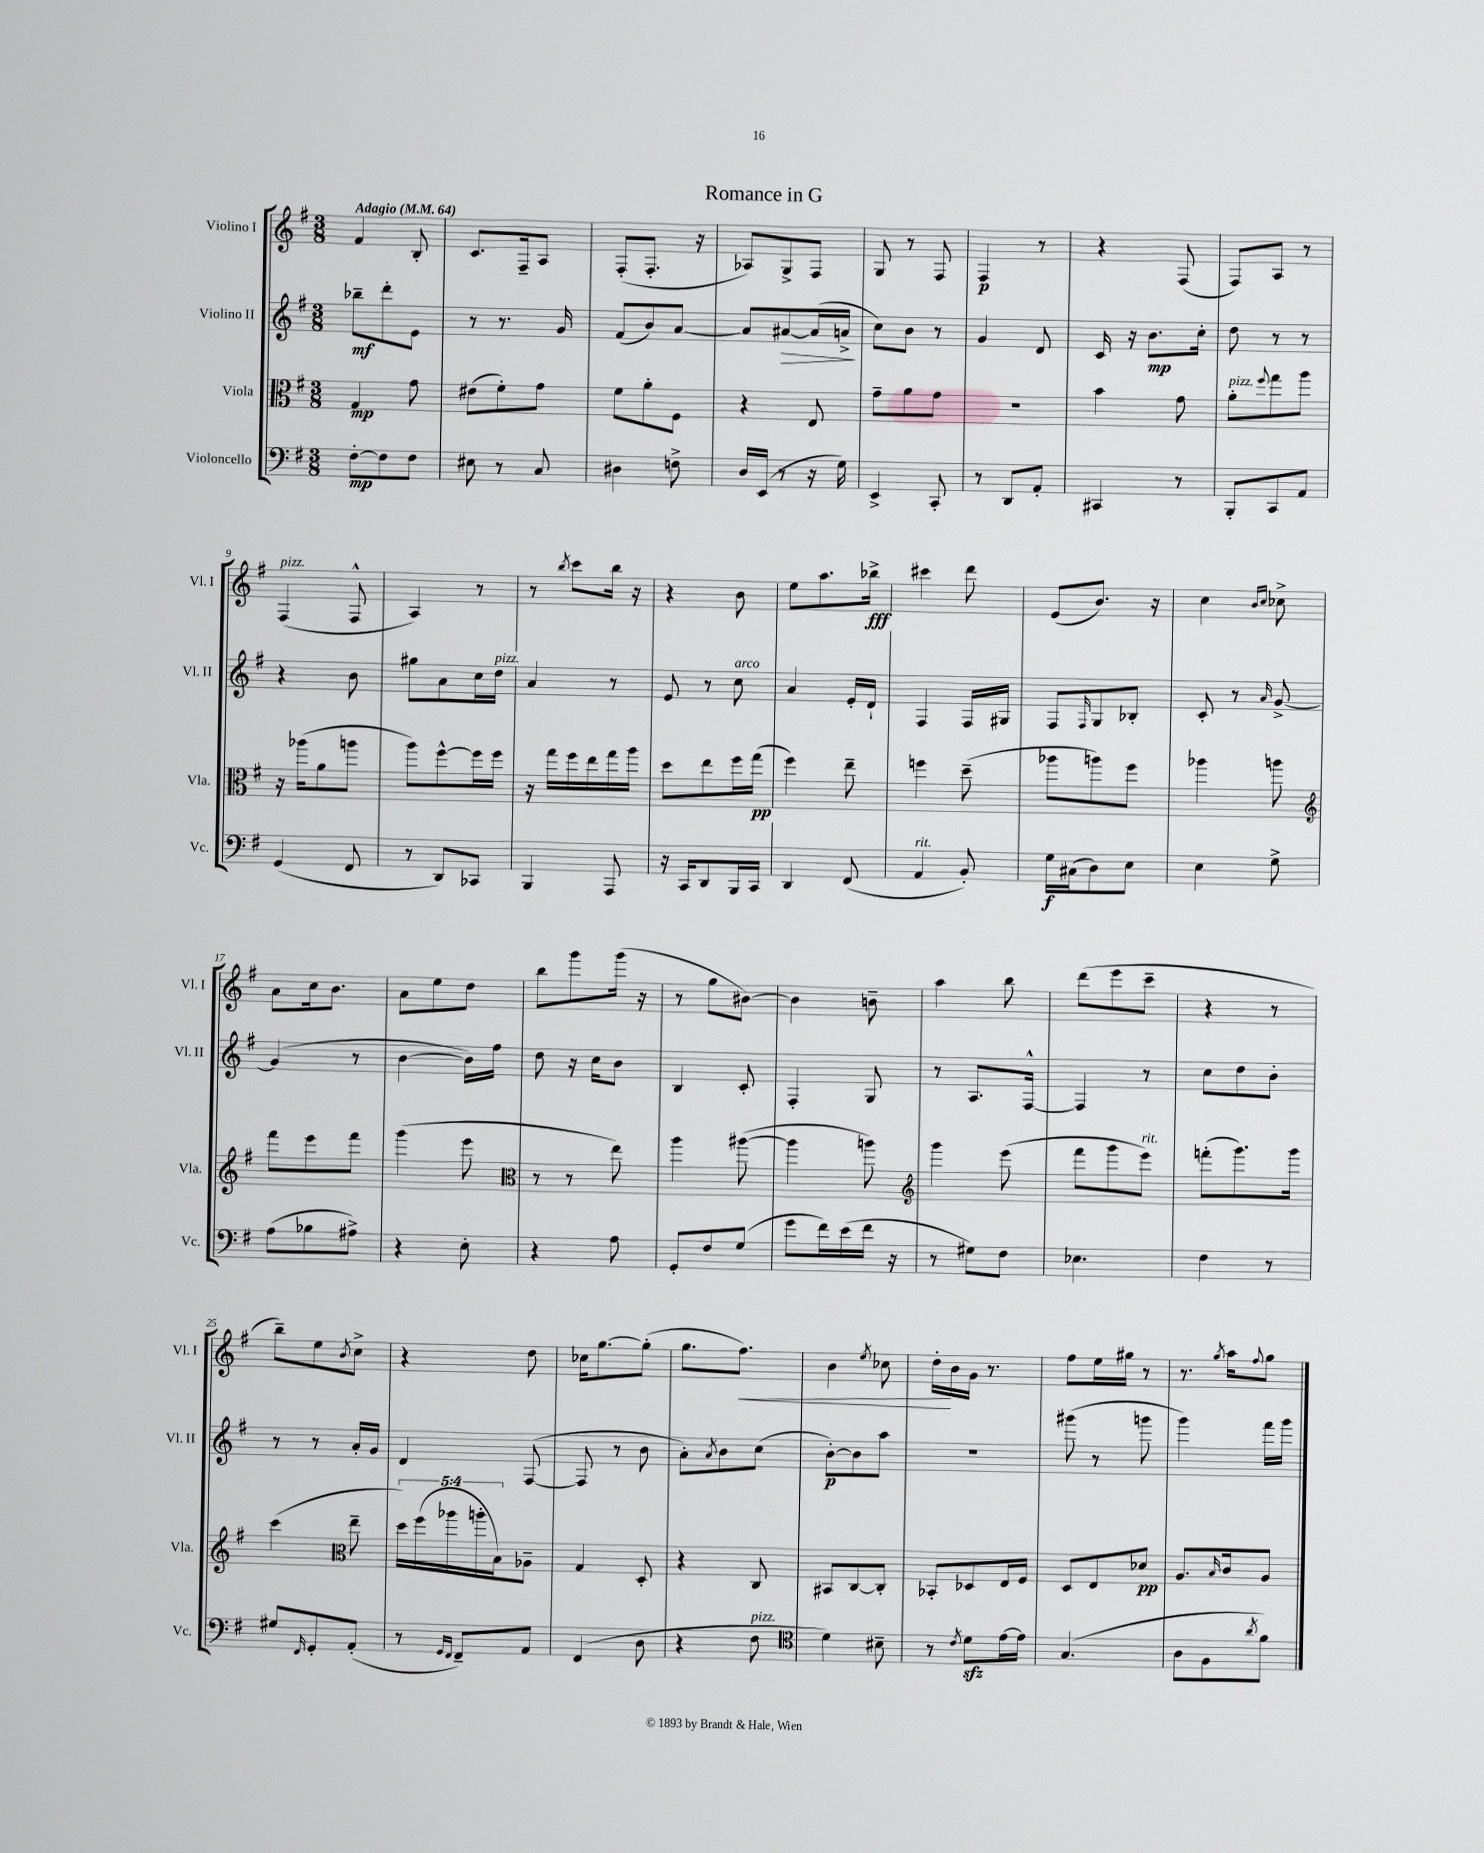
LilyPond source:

\header { title = "Romance in G" }
<<
\new StaffGroup <<
\new Staff = "s0" \with { instrumentName = "Violino I" shortInstrumentName = "Vl. I" } {
    \clef treble \key g \major \numericTimeSignature \time 3/8 \tempo "Adagio" 4 = 64
    fis'4 b8-. |
    c'8. fis16-- a8 |
    fis8-.( fis8.-. r16 |
    aes8) g8-> fis8 |
    g8 r8 fis8 |
    fis4\p r8 |
    r4 fis8( |
    fis8) a8 r8 |
    fis4^\markup { \italic "pizz." }( fis8-^ |
    a4) r8 |
    r8 \acciaccatura { b''8 } c'''8 b''16 r16 |
    r4 b'8 |
    e''8 a''8. bes''16->\fff |
    cis'''4 d'''8 |
    e'8( b'8.) r16 |
    c''4 \grace { b'16 c''16 } ces''8-> |
    a'8 c''16 b'8. |
    a'8 e''8 d''8 |
    b''8 g'''8 g'''16( r16 |
    r8 g''8 bis'8~) |
    bis'4 b'8-- |
    a''4 b''8 |
    d'''8( e'''8 c'''8-- |
    r4 r8 |
    b''8--) e''8 \acciaccatura { b'8 } c''8-> |
    r4 d''8 |
    ces''16 g''8.~ g''8-.( |
    g''8. fis''8.\<) |
    b'4 \acciaccatura { e''8 } ces''8 |
    d''16-.\! b'16 g'16 r8. |
    fis''8 e''16 gis''16 r8 |
    r8. \acciaccatura { g''8 } a''16 \appoggiatura { fis''8 } g''8 \bar "|." |
}
\new Staff = "s1" \with { instrumentName = "Violino II" shortInstrumentName = "Vl. II" } {
    \clef treble \key g \major \numericTimeSignature \time 3/8
    bes''8--\mf d'''8-. e'8 |
    r8 r8. g'16 |
    fis'8( b'8) a'8~ |
    a'8 ais'8~\> ais'16( a'16->\! |
    c''8) b'8 r8 |
    g'4 d'8 |
    c'16 r16 b'8.\mp c''16-. |
    d''8 r8 r8 |
    r4 b'8 |
    gis''8 a'8 c''16 d''16^\markup { \italic "pizz." } |
    a'4 r8 |
    e'8 r8 c''8^\markup { \italic "arco" } |
    a'4 e'16-. d'16-! |
    fis4 fis16 gis16 |
    fis8 \grace { fis16 } g8 bes8-. |
    c'8-. r8 \grace { a'16 } g'8~-> |
    g'4( r8 |
    b'4~ b'16) fis''16 |
    d''8 r16 c''16 b'8 |
    b4 c'8-. |
    fis4-. g8 |
    r8 a8. fis16~-^ |
    fis4 r8 |
    c''8 d''8 b'8-. |
    r8 r8 a'16-. g'16 |
    d'4 fis8~( |
    fis8 r8 b'8 |
    a'8-.) \acciaccatura { a'8 } b'8 c''8( |
    b'8~-.\p) b'8 a''8 |
    R4. |
    gis'''8( r8 g'''8 |
    g'''4) fis'''16 g'''16 \bar "|." |
}
\new Staff = "s2" \with { instrumentName = "Viola" shortInstrumentName = "Vla." } {
    \clef alto \key g \major \numericTimeSignature \time 3/8 \override Staff.TupletNumber.text = #tuplet-number::calc-fraction-text
    g4\mp g'8 |
    eis'8( fis'8-.) g'8 |
    fis'8 a'8-. fis8 |
    r4 e8 |
    g'8-- a'8 g'8 |
    R4. |
    b'4 g'8 |
    a'8-.^\markup { \italic "pizz." } \appoggiatura { fis''8 } g''8 a''8 |
    r16 aes''16( a'8 a''8 |
    a''8) fis''8~-^ fis''16 fis''16 |
    r16 g''16 fis''16 e''16 g''16 a''16 |
    d''8 e''8 fis''16 g''16\pp( |
    fis''4) e''8-- |
    f''4 d''8--( |
    aes''8 a''8) fis''8 |
    aes''4 a''8 |
    \clef treble fis'''8 e'''8 fis'''8 |
    g'''4( e'''8 |
    \clef alto r8 r8 e''8) |
    a''4 ais''8~( |
    ais''4 a''8) |
    \clef treble g'''4 e'''8( |
    fis'''8 g'''8 e'''8^\markup { \italic "rit." }) |
    f'''8-.( g'''8.) g'''16 |
    c'''4( \clef alto e''8-- |
    \tuplet 5/4 { d''16) fis''16( aes''16 a''16-. b16) } aes8-- |
    g4 d8-. |
    r4 c8 |
    bis,8 c8~ c8-. |
    bes,8-. des8 e16 fis16 |
    d8 e8 des'8\pp |
    a8. \grace { b16 } c'16 a8 \bar "|." |
}
\new Staff = "s3" \with { instrumentName = "Violoncello" shortInstrumentName = "Vc." } {
    \clef bass \key g \major \numericTimeSignature \time 3/8
    fis8~-.\mp fis8 fis8 |
    eis8 r8 c8 |
    dis4 f8-> |
    d16 e,16( r8 r16 g16) |
    e,4-> c,8-. |
    r8 d,8 a,8-. |
    cis,4 r8 |
    b,,8-. c,8 a,8 |
    g,4( fis,8 |
    r8 d,8) ces,8 |
    b,,4 a,,8 |
    r16 c,16 d,8 b,,16 c,16 |
    d,4 fis,8( |
    a,4^\markup { \italic "rit." } b,8-.) |
    g16\f cis16( d8) e8 |
    e4 g8-> |
    a8( bes8 ais8->) |
    r4 e8-. |
    r4 a8 |
    g,8-. fis8 g8( |
    g'8 fis'16) e'16( fis'16 r16 |
    r8 gis8) fis8 |
    ees4. |
    fis4 r8 |
    gis8 \grace { fis,16 } g,8-. a,8-.( |
    r8 \grace { g,16 fis,16 } fis,8--) a,8 |
    fis,4( d8 |
    r4 fis8^\markup { \italic "pizz." } |
    \clef tenor d'4) bis8-- |
    r8 \acciaccatura { c'8 } d'8\sfz e'16~ e'16 |
    g4.( |
    a8 fis8 \acciaccatura { a'8 } fis'8) \bar "|." |
}
>>
>>
